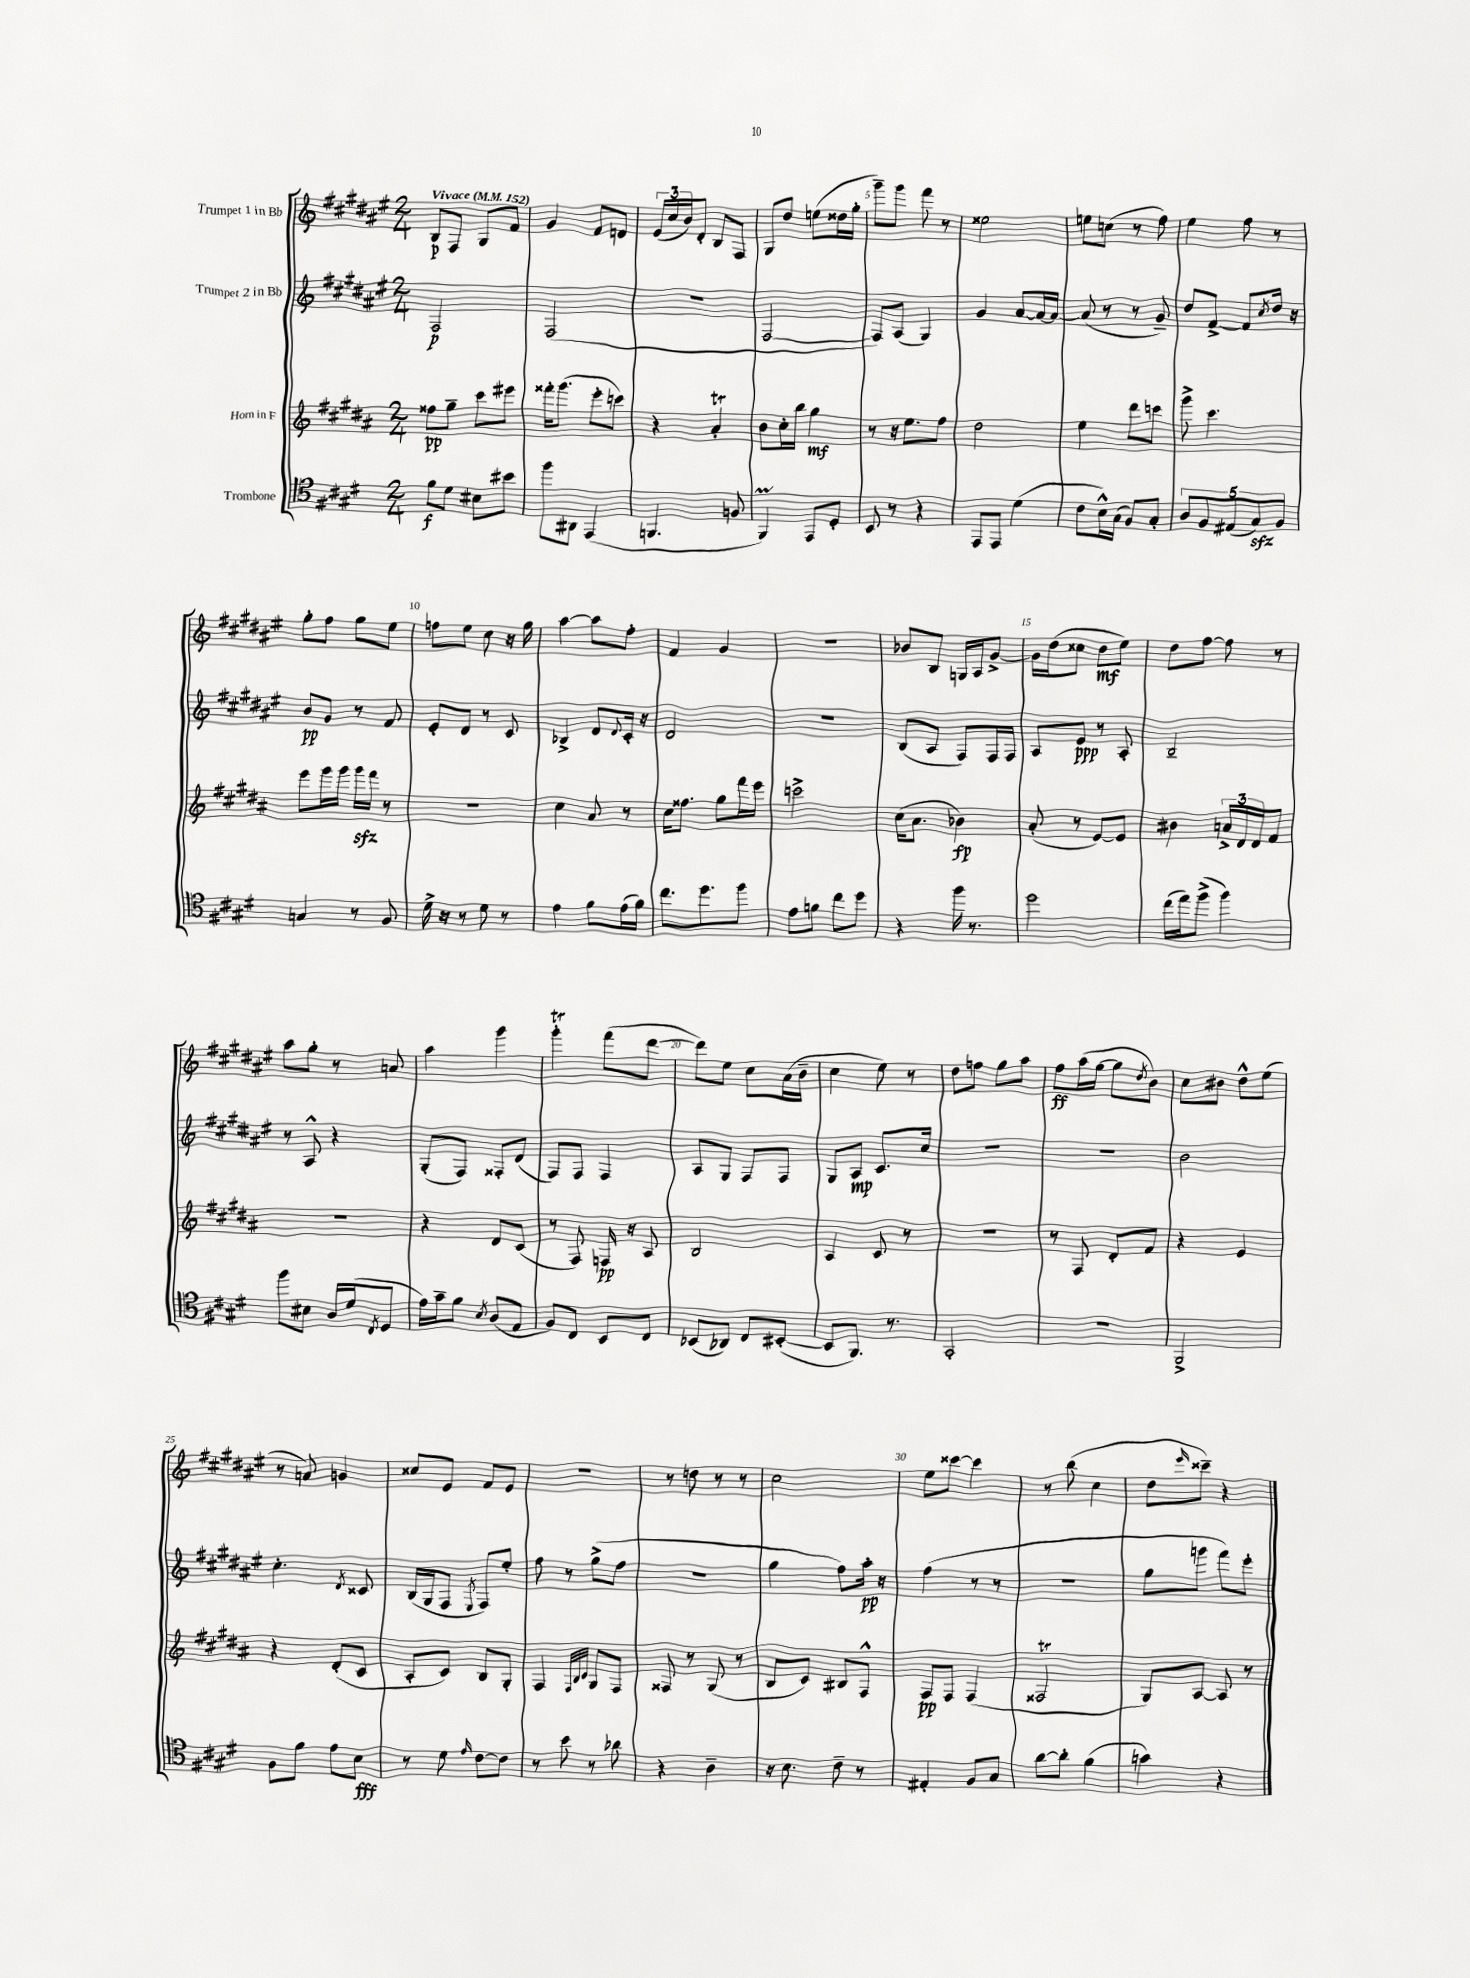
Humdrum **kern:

**kern	**dynam	**kern	**dynam	**kern	**dynam	**kern	**dynam
*part4	*part4	*part3	*part3	*part2	*part2	*part1	*part1
*staff4	*staff4	*staff3	*staff3	*staff2	*staff2	*staff1	*staff1
*I"Trombone	*	*I"Horn in F	*	*I"Trumpet 2 in Bb	*	*I"Trumpet 1 in Bb	*
*clefC4	*	*clefG2	*	*clefG2	*	*clefG2	*
*k[f#c#g#d#]	*	*k[f#c#g#d#a#]	*	*k[f#c#g#d#a#e#]	*	*k[f#c#g#d#a#e#]	*
*M2/4	*	*M2/4	*	*M2/4	*	*M2/4	*
*MM152	*	*MM152	*	*MM152	*	*MM152	*
=1	=1	=1	=1	=1	=1	=1	=1
!	!	!	!	!	!	!LO:TX:a:B:t=Vivace	!
8f#\L	f	8ff##X\L	pp	2F#/	p	8B/L	p
8d#\J	.	8gg#~\J	.	.	.	8F#/J	.
8B#X\L	.	8ccc#\L	.	.	.	8G#/L	.
8b#X\J	.	8eee#X\J	.	.	.	8f#/J	.
=2	=2	=2	=2	=2	=2	=2	=2
8ff#\L	.	16fff##X'\KL	.	(2F#/	.	4g#/	.
.	.	(8.ggg#\J	.	.	.	.	.
8AA#X\J	.	.	.	.	.	.	.
(4EE/	.	8eee'\L	.	.	.	8f#/L	.
.	.	8cccn\J)	.	.	.	8dn/J	.
=3	=3	=3	=3	=3	=3	=3	=3
4.FFn/	.	4r	.	2r	.	(24e#/LL	.
.	.	.	.	.	.	24cc#/	.
.	.	.	.	.	.	24b/J)	.
.	.	.	.	.	.	8d#'/J	.
.	.	4a#t'/	.	.	.	8B/L	.
8Fn/	.	.	.	.	.	8F#/J	.
=4	=4	=4	=4	=4	=4	=4	=4
4FF#M/)	.	8b\L	.	[2F#/	.	8G#/L	.
.	.	16cc#'\L	.	.	.	8dd#/J	.
.	.	16bb\JJ	.	.	.	.	.
8EE/L	.	4gg#\	mf	.	.	(8een\L	.
8D#'/J	.	.	.	.	.	16dd##X\L	.
.	.	.	.	.	.	16gg#'\JJ	.
=5	=5	=5	=5	=5	=5	=5	=5
8BB/	.	8r	.	8F#/L])	.	8ggg#~\L)	.
8r	.	16r	.	(8A#/J	.	8ggg#\J	.
.	.	8.ee\L	.	.	.	.	.
4r	.	.	.	4G#/)	.	8fff#\	.
.	.	8ff#\J	.	.	.	8r	.
=6	=6	=6	=6	=6	=6	=6	=6
8EE/L	.	2dd#\	.	4g#/	.	2ee##X\	.
8EE/J	.	.	.	.	.	.	.
(4d#\	.	.	.	[8a#/L	.	.	.
.	.	.	.	16a#/L_	.	.	.
.	.	.	.	16a#/JJ_	.	.	.
=7	=7	=7	=7	=7	=7	=7	=7
8c#\L	.	4ee\	.	(8a#/]	.	8een\L	.
16B^^\L)	.	.	.	8r	.	(8ccn\J	.
(16G#\JJ	.	.	.	.	.	.	.
8F#/L)	.	8ddd#\L	.	8r	.	8r	.
8G#'/J	.	8cccn\J	.	8g#~/)	.	8ff#\)	.
=8	=8	=8	=8	=8	=8	=8	=8
10A/L	.	8ggg#^\	.	8dd#/L	.	4ee#\	.
10F#/	.	.	.	.	.	.	.
.	.	4.ccc#\	.	[8f#^/J	.	.	.
(10E#X/	.	.	.	.	.	.	.
.	.	.	.	8f#/L]	.	8ff#\	.
10G#zz/)	.	.	.	.	.	.	.
.	.	.	.	8qcc#/	.	.	.
.	.	.	.	16dd#/Jk	.	8r	.
10F#/J	.	.	.	.	.	.	.
.	.	.	.	16r	.	.	.
!!LO:LB:g=z
=9	=9	=9	=9	=9	=9	=9	=9
4Gn/	.	8eee\L	.	8b/L	pp	8gg#'\L	.
.	.	16ggg#\L	.	8g#/J	.	8ff#\J	.
.	.	16ggg#\JJ	.	.	.	.	.
8r	.	16ggg#zz\LL	.	8r	.	8gg#\L	.
.	.	16fff#\JJ	.	.	.	.	.
8F#/	.	8r	.	8f#/	.	8ee#\J	.
=10	=10	=10	=10	=10	=10	=10	=10
16d#^\	.	2r	.	8e#'/L	.	8ffn\L	.
16r	.	.	.	.	.	.	.
8r	.	.	.	8d#/J	.	8ee#\J	.
8d#\	.	.	.	8r	.	8cc#\	.
8r	.	.	.	8c#/	.	16r	.
.	.	.	.	.	.	16gg#\	.
=11	=11	=11	=11	=11	=11	=11	=11
4e\	.	4cc#\	.	4B-X^/	.	[4aa#\	.
8f#\L	.	8a#/	.	8d#/L	.	8aa#\L]	.
.	.	.	.	8qqd#/	.	.	.
(16e\L	.	8r	.	16c#'/Jk	.	8ff#'\J	.
16f#\JJ)	.	.	.	16r	.	.	.
=12	=12	=12	=12	=12	=12	=12	=12
8.cc#\L	.	16cc#\KL	.	2d#/	.	4f#/	.
.	.	8.ff##X\J	.	.	.	.	.
8.dd#\	.	.	.	.	.	.	.
.	.	8gg#\L	.	.	.	4g#/	.
8ff#\J	.	16fff#\L	.	.	.	.	.
.	.	16eee\JJ	.	.	.	.	.
=13	=13	=13	=13	=13	=13	=13	=13
8e\L	.	2cccn^\	.	2r	.	2r	.
8fn\J	.	.	.	.	.	.	.
8cc#\L	.	.	.	.	.	.	.
8dd#\J	.	.	.	.	.	.	.
=14	=14	=14	=14	=14	=14	=14	=14
4r	.	(16cc#\KL	.	(8B/L	.	8b-X/L	.
.	.	8.a#\J	.	.	.	.	.
.	.	.	.	8A#/J	.	8B/J	.
16ff#\	.	4b-X\)	fp	8F#/L)	.	16Gn/LL	.
8.r	.	.	.	.	.	16A#/J	.
.	.	.	.	16F#/L	.	[8g#^/J	.
.	.	.	.	16F#/JJ	.	.	.
=15	=15	=15	=15	=15	=15	=15	=15
2dd#\	.	(8a#'/	.	8A#/L	.	16g#\LL]	.
.	.	.	.	.	.	(16dd#\J	.
.	.	8r	.	8e#/J	ppp	8cc##X\J	.
.	.	[8e/L)	.	8r	.	8dd#\L	mf
.	.	8e/J]	.	8A#'/	.	8ee#\J)	.
=16	=16	=16	=16	=16	=16	=16	=16
(16cc#\LL	.	4b#X\	.	2B~/	.	8dd#\L	.
16ee\J)	.	.	.	.	.	.	.
(8ff#^\J	.	.	.	.	.	[8ff#\J	.
4ff#\)	.	24an^/LL	.	.	.	8ff#\]	.
.	.	24d#/	.	.	.	.	.
.	.	24d#/J	.	.	.	.	.
.	.	8f#/J	.	.	.	8r	.
!!LO:LB:g=z
=17	=17	=17	=17	=17	=17	=17	=17
8ff#\L	.	2r	.	8r	.	8aa#\L	.
8B#X\J	.	.	.	8A#^^/	.	8gg#'\J	.
16A/LL	.	.	.	4r	.	8r	.
(16d#/J	.	.	.	.	.	.	.
8qC#/	.	.	.	.	.	.	.
8D#/J	.	.	.	.	.	8an/	.
=18	=18	=18	=18	=18	=18	=18	=18
16e\LL)	.	4r	.	(8G#'/L	.	4aa#\	.
16g#~\J	.	.	.	.	.	.	.
8f#\J	.	.	.	8F#/J)	.	.	.
8qB/	.	.	.	.	.	.	.
(8A/L	.	8d#/L	.	8F##X'/L	.	4ggg#\	.
8E/J	.	(8c#/J	.	(8d#/J	.	.	.
=19	=19	=19	=19	=19	=19	=19	=19
8F#/L)	.	8r	.	8F#/L)	.	4ggg#T'\	.
8C#/J	.	8F#/)	.	8F#/J	.	.	.
8BB/L	.	16Fn/	pp	4F#/	.	(8fff#\L	.
.	.	16r	.	.	.	.	.
8C#/J	.	8A#/	.	.	.	[8ddd#\J	.
=20	=20	=20	=20	=20	=20	=20	=20
(8BB-X/L	.	2B/	.	8A#/L	.	8ddd#\L])	.
8AA-X/J)	.	.	.	8G#/J	.	8ee#\J	.
8C#/L	.	.	.	8F#/L	.	8cc#\L	.
([8BB#X'/J	.	.	.	8F#/J	.	(16a#\L	.
.	.	.	.	.	.	16b~\JJ	.
=21	=21	=21	=21	=21	=21	=21	=21
8BB#/L]	.	4A#/	.	8G#/L	.	4cc#\	.
8.FF#/J)	.	.	.	8A#/J	mp	.	.
.	.	8c#/	.	8.c#/L	.	8ee#\)	.
8.r	.	.	.	.	.	.	.
.	.	8r	.	.	.	8r	.
.	.	.	.	16cc#/Jk	.	.	.
=22	=22	=22	=22	=22	=22	=22	=22
2GG#'/	.	2r	.	2r	.	8dd#\L	.
.	.	.	.	.	.	8ffn\J	.
.	.	.	.	.	.	8gg#\L	.
.	.	.	.	.	.	8aa#\J	.
=23	=23	=23	=23	=23	=23	=23	=23
2r	.	8r	.	2r	.	8ff#\L	ff
.	.	8F#/	.	.	.	(16aa#\L	.
.	.	.	.	.	.	[16gg#\JJ	.
.	.	8d#'/L	.	.	.	8gg#\L]	.
.	.	.	.	.	.	8qdd#/	.
.	.	8f#/J	.	.	.	8b\J)	.
=24	=24	=24	=24	=24	=24	=24	=24
2FF#^/	.	4r	.	2b\	.	8cc#\L	.
.	.	.	.	.	.	8b#X\J	.
.	.	4e/	.	.	.	8dd#^^\L	.
.	.	.	.	.	.	(8ee#\J	.
!!LO:LB:g=z
=25	=25	=25	=25	=25	=25	=25	=25
8F#\L	.	4r	.	4.cc#'\	.	8r	.
8f#\J	.	.	.	.	.	8an/)	.
8e\L	.	(8d#'/L	.	.	.	4gn/	.
.	.	.	.	8qd#/	.	.	.
8B\J	fff	8c#/J	.	8c##X/	.	.	.
=26	=26	=26	=26	=26	=26	=26	=26
8r	.	8A#'/L	.	(16B/LL	.	8cc##X/L	.
.	.	.	.	16G#/J	.	.	.
8d#\	.	8c#/J)	.	8F#/J	.	8e#/J	.
16qqe/	.	.	.	8qE#/	.	.	.
[8c#\L	.	8B/L	.	8F#/L)	.	8f#/L	.
8c#\J]	.	8G#'/J	.	8ee#'/J	.	8e#/J	.
=27	=27	=27	=27	=27	=27	=27	=27
8r	.	4F#/	.	8ff#\	.	2r	.
8b\	.	.	.	8r	.	.	.
.	.	32qqF#/LLL	.	.	.	.	.
.	.	32qqB/	.	.	.	.	.
.	.	32qqc#/JJJ	.	.	.	.	.
8r	.	8G#/L	.	(8gg#^\L	.	.	.
8a-X\	.	8F#/J	.	8ff#\J	.	.	.
=28	=28	=28	=28	=28	=28	=28	=28
4r	.	8F##X/	.	2r	.	8r	.
.	.	8r	.	.	.	8ddn\	.
4A~\	.	(8G#/	.	.	.	8r	.
.	.	8r	.	.	.	8r	.
=29	=29	=29	=29	=29	=29	=29	=29
16r	.	8B/L	.	4gg#\	.	2cc#\	.
8.B\	.	.	.	.	.	.	.
.	.	8c#/J)	.	.	.	.	.
8c#~\	.	8B#X/L	.	8ff#\L)	.	.	.
8r	.	8F#^^/J	.	16aa#'\Jk	pp	.	.
.	.	.	.	16r	.	.	.
=30	=30	=30	=30	=30	=30	=30	=30
4E#X'/	.	8F#/L	pp	(4ff#\	.	8ee#\L	.
.	.	8F#/J	.	.	.	[8ccc##X\J	.
8F#/L	.	(4F#/	.	8r	.	4ccc##\]	.
8G#/J	.	.	.	8r	.	.	.
=31	=31	=31	=31	=31	=31	=31	=31
[8a\L	.	2F##Xt/	.	2r	.	8r	.
8a'\J]	.	.	.	.	.	(8bb\	.
(4f#\	.	.	.	.	.	4cc#\	.
=32	=32	=32	=32	=32	=32	=32	=32
4gn\)	.	8G#/L)	.	8gg#\L	.	8dd#\L	.
.	.	.	.	.	.	16qqeee#/	.
.	.	[8A#/J	.	8gggn\J	.	8ccc##X~\J)	.
4r	.	8A#/]	.	8fff#\L)	.	4r	.
.	.	8r	.	8eee#'\J	.	.	.
==	==	==	==	==	==	==	==
*-	*-	*-	*-	*-	*-	*-	*-
